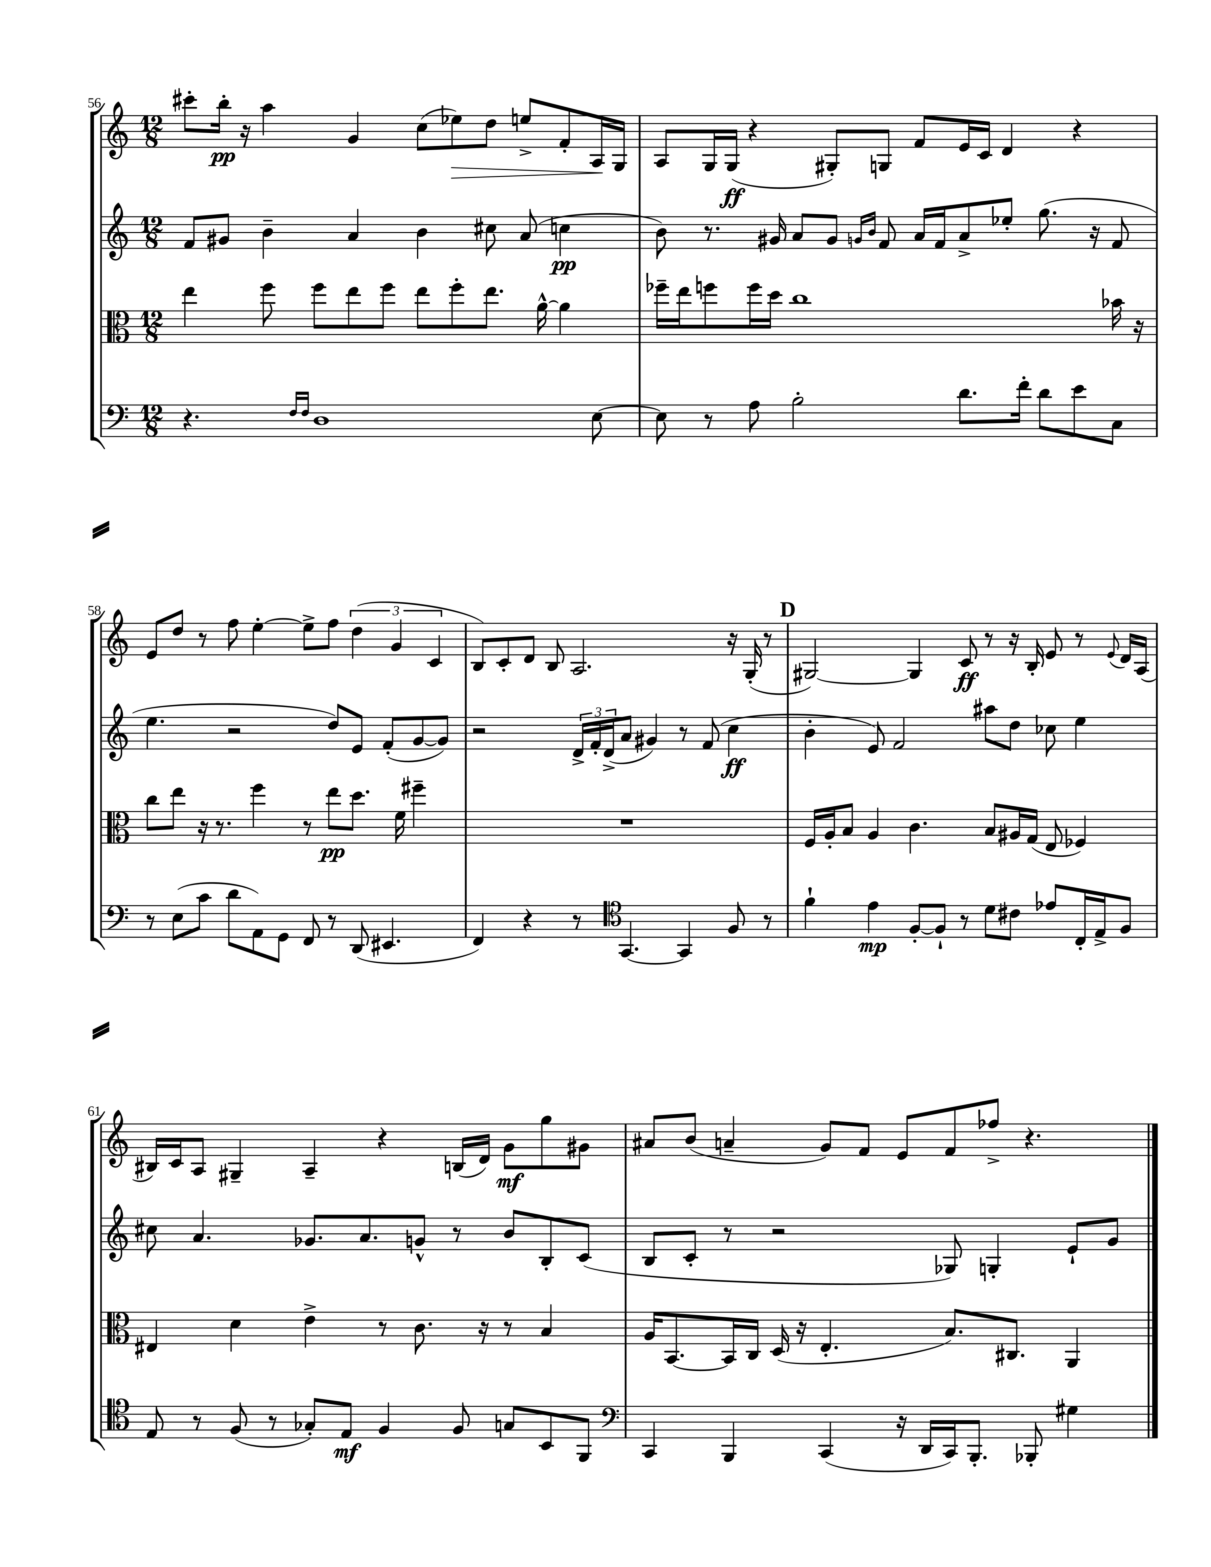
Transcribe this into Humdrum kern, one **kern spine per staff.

**kern	**kern	**kern	**kern
*staff4	*staff3	*staff2	*staff1
*clefF4	*clefC3	*clefG2	*clefG2
*k[]	*k[]	*k[]	*k[]
*M12/8	*M12/8	*M12/8	*M12/8
4.r	4ee\	8f/L	8ccc#'\L
.	.	8g#/J	16bb'\Jk
.	.	.	16r
.	8ff\	4b~\	4aa\
16qqF/LL	.	.	.
16qqF/JJ	.	.	.
1D	8ff\L	.	.
.	8ee\	4a/	4g/
.	8ff\J	.	.
.	8ee\L	4b\	(8cc\L
.	8ff'\	.	8ee-\)
.	8.ee\J	8cc#\	8dd\J
.	.	(8a/	8ee^/L
.	[16a^^\	.	.
.	4a\]	4cc\	8f'/
[8E\	.	.	16A/L
.	.	.	16G/JJ
=	=	=	=
8E\]	16ff-~\LL	8b\)	8A/L
.	16ee\J	.	.
8r	8ff\	8.r	16G/L
.	.	.	(16G/JJ
8A\	16ff\L	.	4r
.	16dd\JJ	16g#/	.
2B'\	1cc	8a/L	.
.	.	8g#/J	8G#'/L)
.	.	16qqg/LL	.
.	.	16qqb/JJ	.
.	.	8f/	8G/J
.	.	16a/LL	8f/L
.	.	16f/J	.
8.d\L	.	8a^/	16e/L
.	.	.	16c/JJ
.	.	8ee-'/J	4d/
16f'\Jk	.	.	.
8d\L	.	(8.gg\	.
8e\	.	.	4r
.	.	16r	.
8C\J	16b-\	8f/	.
.	16r	.	.
=	=	=	=
8r	8cc\L	4.ee\	8e/L
(8E\L	8ee\J	.	8dd/J
8c\J	16r	.	8r
.	8.r	.	.
8d\L	.	2r	8ff\
8AA\)	4ff\	.	[4ee'\
8GG\J	.	.	.
8FF/	8r	.	8ee^\]L
8r	8ee\L	8dd/L)	8ff\J
(8DD/	8.dd\J	8e/J	(6dd\
4.EE#/	.	(8f'/L	.
.	.	.	6g/
.	16f\	.	.
.	4ff#~\	[8g/	.
.	.	.	6c/
.	.	8g/]J)	.
=	=	=	=
4FF/)	1.r	2r	8B/L)
.	.	.	8c'/
4r	.	.	8d/J
.	.	.	8B/
8r	.	24d^/LL	2.A/
.	.	24f'/	.
.	.	(24d^/J	.
*clefC4	*	*	*
[4.GG/	.	8a/J	.
.	.	4g#/)	.
4GG/]	.	8r	.
.	.	(8f/	.
8F/	.	4cc\	16r
.	.	.	(16G'/
8r	.	.	8r
=	=	=	=
4f`\	16F/LL	4b'\	[2G#/)
.	16A'/J	.	.
.	8B/J	.	.
4e\	4A/	8e/)	.
.	.	2f/	.
[8F'/L	4.c\	.	4G#/]
8F`/]J	.	.	.
8r	.	.	8c/
8d\L	8B/L	8aa#\L	8r
8c#\J	16A#/L	8dd\J	16r
.	(16G/JJ	.	16B'/
8e-/L	8E/	8cc-\	8e/
16C'/L	4F-/)	4ee\	8r
16E^/J	.	.	.
.	.	.	8qqe/
8F/J	.	.	16d/LL
.	.	.	(16A/JJ
=	=	=	=
8E/	4E#/	8cc#\	16B#/LL)
.	.	.	16c/J
8r	.	4.a/	8A/J
(8F/	4d\	.	4G#~/
8r	.	.	.
8G-'/L)	4e^\	8.g-/L	4A~/
8E/J	.	.	.
.	.	8.a/	.
4F/	8r	.	4r
.	8.c\	8g^^/J	.
8F/	.	8r	(16B/LL
.	16r	.	16d/JJ)
8G/L	8r	8b/L	8g\L
8BB/	4B/	8B'/	8gg\
8FF/J	.	(8c/J	8g#\J
=	=	=	=
*clefF4	*	*	*
4CC/	16A/LK	8B/L	8a#/L
.	[8.BB/	.	.
.	.	8c'/J	(8b/J
4BBB/	16BB/]L	8r	4a~/
.	16C/JJ	.	.
.	(16D/	2r	.
.	16r	.	.
(4CC/	4.E'/	.	8g/L)
.	.	.	8f/J
16r	.	.	8e/L
16DD/LL	.	.	.
16CC/J)	8.B/L)	8G-/)	8f/
8.BBB'/J	.	.	.
.	.	4G'/	8ff-^/J
.	8.C#/J	.	.
8BBB-'/	.	.	4.r
4G#\	4AA/	8e`/L	.
.	.	8g/J	.
==	==	==	==
*-	*-	*-	*-
